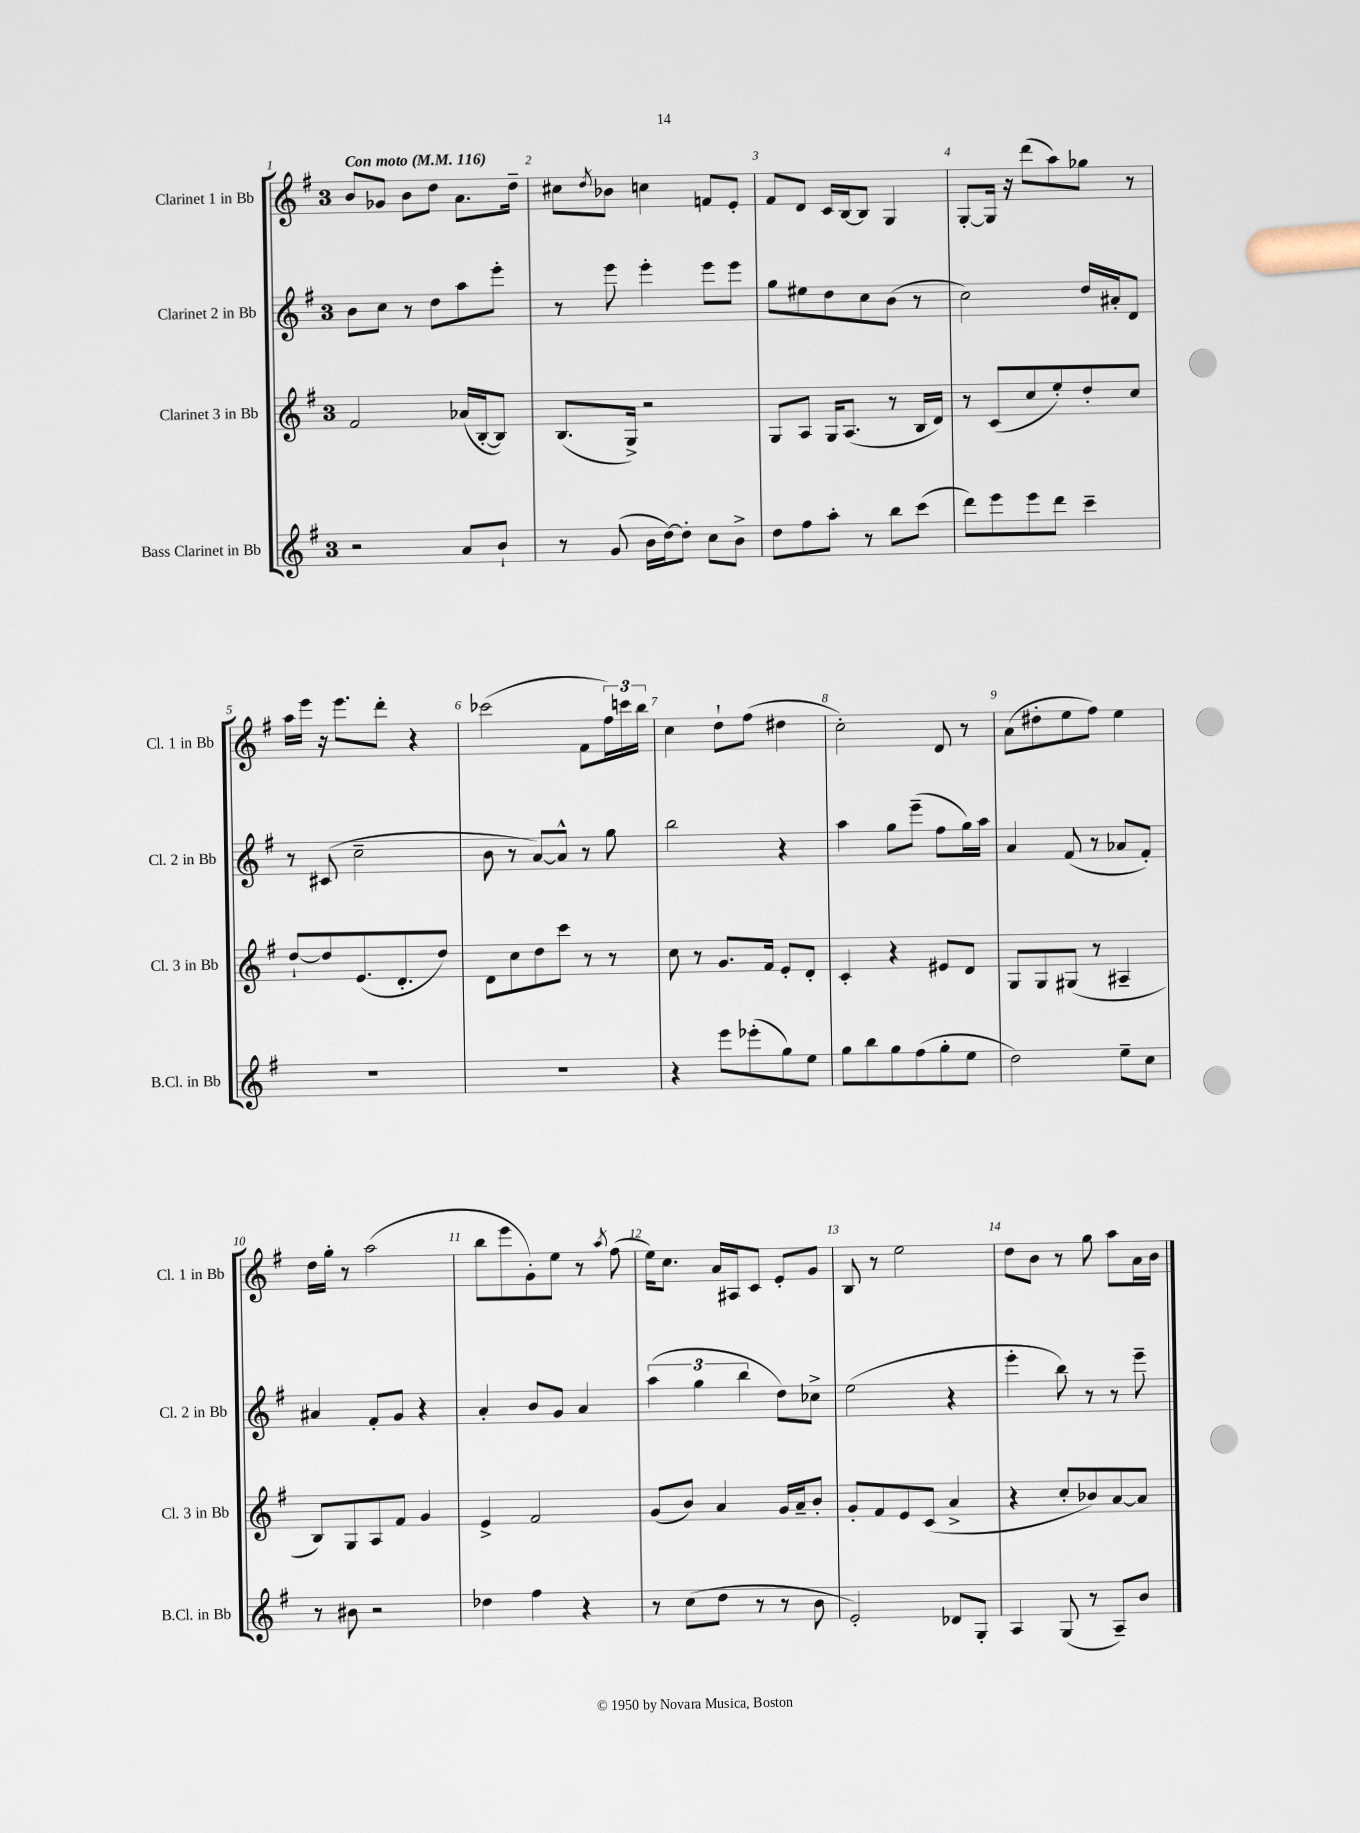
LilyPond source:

<<
\new StaffGroup <<
\new Staff = "s0" \with { instrumentName = "Clarinet 1 in Bb" shortInstrumentName = "Cl. 1 in Bb" } {
    \clef treble \key g \major \once \override Staff.TimeSignature.style = #'single-digit \time 3/4 \tempo "Con moto" 4 = 116
    b'8 ges'8 b'8 d''8 a'8. d''16-- |
    cis''8 \acciaccatura { d''8 } bes'8 c''4 f'8 e'8-. |
    fis'8 d'8 c'16 b16~ b8 g4 |
    g8~-. g16 r16 d'''8( a''8) ges''8 r8 |
    a''16 e'''16 r16 e'''8. d'''8-. r4 |
    ces'''2( fis'8 \tuplet 3/2 { fis''16) c'''16 b''16 } |
    c''4 d''8-! fis''8( dis''4 |
    c''2-.) d'8 r8 |
    a'8( dis''8-. e''8 fis''8) e''4 |
    d''16 g''16-. r8 a''2( |
    b''8 e'''8 g'8-.) e''8 r8 \acciaccatura { a''8 } fis''8( |
    e''16) c''8. a'16 ais16 c'8 e'8-. g'8 |
    b8 r8 e''2 |
    d''8 b'8 r8 g''8 a''8 a'16 b'16 \bar "|." |
}
\new Staff = "s1" \with { instrumentName = "Clarinet 2 in Bb" shortInstrumentName = "Cl. 2 in Bb" } {
    \clef treble \key g \major \once \override Staff.TimeSignature.style = #'single-digit \time 3/4
    b'8 c''8 r8 d''8 a''8 e'''8-. |
    r8 e'''8 e'''4-. e'''8 e'''8 |
    g''8 eis''8 d''8 c''8 b'8( r8 |
    c''2) d''16 ais'16-. d'8 |
    r8 cis'8( c''2-- |
    b'8 r8 a'8~) a'8-^ r8 g''8 |
    b''2 r4 |
    a''4 g''8 e'''8--( fis''8 g''16) a''16 |
    a'4 fis'8( r8 aes'8 fis'8-.) |
    ais'4 fis'8-. g'8 r4 |
    a'4-. b'8 g'8 a'4 |
    \tuplet 3/2 { a''4( g''4 b''4 } d''8) ces''8-> |
    e''2( r4 |
    e'''4-. b''8) r8 r8 e'''8-- \bar "|." |
}
\new Staff = "s2" \with { instrumentName = "Clarinet 3 in Bb" shortInstrumentName = "Cl. 3 in Bb" } {
    \clef treble \key g \major \once \override Staff.TimeSignature.style = #'single-digit \time 3/4
    fis'2 aes'16( b16~-. b8) |
    b8.( g16->) r2 |
    g8 a8 g16 a8.( r8 b16 d'16) |
    r8 c'8( c''8 e''8-.) d''8-. c''8 |
    d''8~-! d''8 e'8.( d'8.-. d''8) |
    d'8 c''8 d''8 c'''8 r8 r8 |
    c''8 r8 g'8. fis'16 e'8-. d'8-. |
    c'4-. r4 eis'8 d'8 |
    g8 g8 gis8( r8 ais4-- |
    b8) g8 a8 fis'8 g'4 |
    e'4-> fis'2 |
    g'8( b'8) a'4 g'16 a'16-- b'8-. |
    g'8-. fis'8 e'8 c'8( a'4-> |
    r4 c''8-. bes'8) a'8~ a'8 \bar "|." |
}
\new Staff = "s3" \with { instrumentName = "Bass Clarinet in Bb" shortInstrumentName = "B.Cl. in Bb" } {
    \clef treble \key g \major \once \override Staff.TimeSignature.style = #'single-digit \time 3/4
    r2 a'8 b'8-! |
    r8 g'8( b'16 d''16~) d''8-. c''8 b'8-> |
    d''8 fis''8 a''8-. r8 b''8 c'''8( |
    d'''8) e'''8 e'''8 d'''8 c'''4-- |
    R2. |
    R2. |
    r4 e'''8 ees'''8-.( g''8) e''8 |
    g''8 b''8 g''8 fis''8( g''8-. e''8 |
    d''2) e''8-- c''8 |
    r8 bis'8 r2 |
    des''4 fis''4 r4 |
    r8 c''8( d''8 r8 r8 b'8 |
    e'2-.) des'8 g8-. |
    a4 g8( r8 a8--) b'8 \bar "|." |
}
>>
>>
\layout { \context { \Score \override BarNumber.break-visibility = ##(#f #t #t) barNumberVisibility = #all-bar-numbers-visible } }
